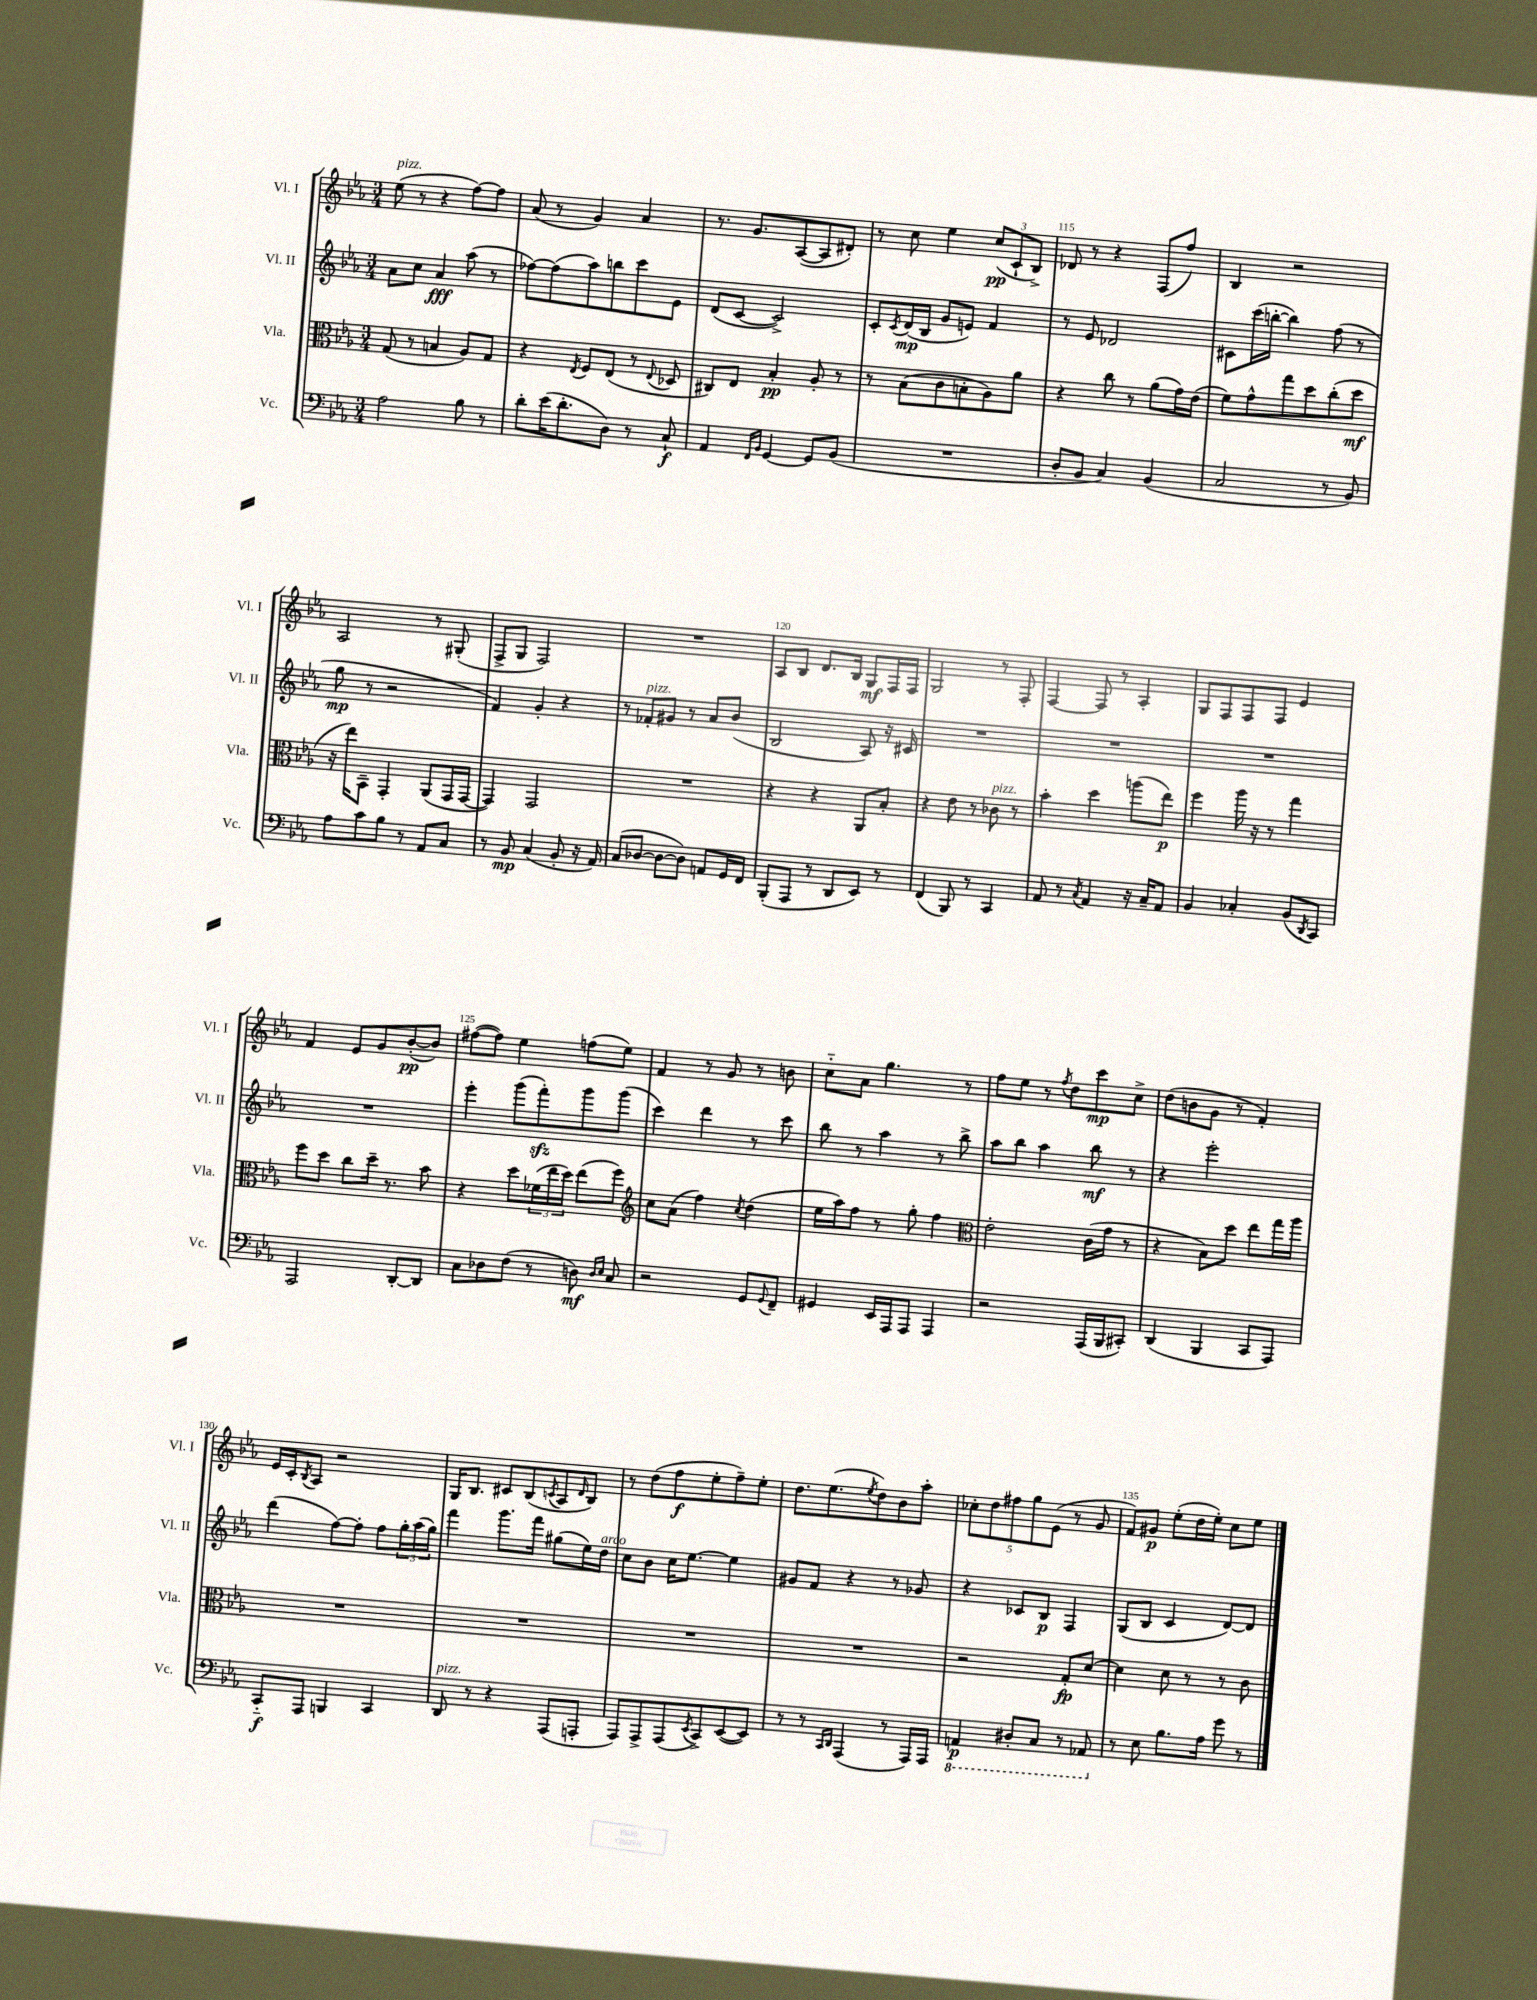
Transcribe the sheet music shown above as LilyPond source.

<<
\new StaffGroup <<
\new Staff = "s0" \with { instrumentName = "Vl. I" shortInstrumentName = "Vl. I" } {
    \clef treble \key ees \major \numericTimeSignature \time 3/4
    ees''8^\markup { \italic "pizz." }( r8 r4 f''8~) f''8 |
    aes'8( r8 g'4) aes'4 |
    r8. g'8. aes8~( aes8 dis'8-.) |
    r8 c''8 ees''4 \tuplet 3/2 { c''8\pp( c'8-! bes8->) } |
    des'8 r8 r4 f8( f''8) |
    bes4 r2 |
    aes2 r8 gis8-.( |
    f8-> g8 f2) |
    R2. |
    aes8 bes8 d'8. bes16 g8\mf f16 f16 |
    g2 r8 f8-. |
    f4~ f8 r8 aes4-. |
    g8 f8 f8 f8 ees'4 |
    f'4 ees'8 g'8 bes'8~-.\pp( bes'8) |
    fis''8~( fis''8) ees''4 f''8( ees''8) |
    f'4 r8 g'8 r8 b'8 |
    c''8-_ aes'8 g''4. r8 |
    f''8 ees''8 r8 \acciaccatura { f''8 } d''8 c'''8\mp c''8-> |
    d''8( b'8 g'8 r8 f'4-.) |
    ees'16 c'16-. \acciaccatura { bes8 } aes8 r2 |
    g16 bes8. cis'8 bes8( \acciaccatura { c'8 } aes8 \grace { d'16 } bes8) |
    r8 d''8( f''8\f ees''8-. f''8--) ees''8-. |
    d''8. ees''8.( \acciaccatura { ees''8 } d''8) bes'8 aes''8-. |
    \tuplet 5/4 { ces''8-. d''8 fis''8 g''8 ees'8( } r8 g'8 |
    f'8) gis'8\p ees''8-.( d''16 ees''16-.) c''8 ees''8 \bar "|." |
}
\new Staff = "s1" \with { instrumentName = "Vl. II" shortInstrumentName = "Vl. II" } {
    \clef treble \key ees \major \numericTimeSignature \time 3/4
    aes'8 c''8 aes'4\fff aes''8( r8 |
    fes''8~) fes''8( aes''8) b''8 c'''8 ees'8 |
    d'8( c'8~ c'2->) |
    c'8-. \acciaccatura { c'8 } d'16\mp( bes16 g'8 e'8) f'4 |
    r8 ees'8 des'2 |
    cis'8 c'''16( b''16~-. b''4) f''8( r8 |
    g''8\mp r8 r2 |
    f'4) g'4-. r4 |
    r8 fes'8-.^\markup { \italic "pizz." } gis'8 r8 aes'8 bes'8( |
    bes2 aes8) r16 cis'16 |
    R2. |
    R2. |
    R2. |
    R2. |
    ees'''4-. g'''8( f'''8-.\sfz) g'''8 g'''8( |
    c'''4) d'''4 r8 c'''8 |
    bes''8 r8 aes''4 r8 bes''8-> |
    aes''8 bes''8 aes''4 bes''8\mf r8 |
    r4 ees'''2-. |
    d'''4( f''8~) f''8-. f''8 \tuplet 3/2 { g''16-. aes''16( g''16) } |
    f'''4 g'''8. f'''16 gis''8( ees''16) d''16^\markup { \italic "arco" } |
    c''8 bes'8 c''16 ees''8.~ ees''4 |
    gis'8 f'8 r4 r8 ges'8 |
    r4 ces'8 bes8\p f4 |
    g8( bes8 c'4 d'8~) d'8 \bar "|." |
}
\new Staff = "s2" \with { instrumentName = "Vla." shortInstrumentName = "Vla." } {
    \clef alto \key ees \major \numericTimeSignature \time 3/4
    g8( r8 b4 aes8) g8 |
    r4 \acciaccatura { ees8 } f8 ees8( r8 \appoggiatura { ees8 } des8 |
    cis8) ees8 bes4-.\pp aes8-. r8 |
    r8 bes8( c'8 b8-. aes8) aes'8 |
    r4 c''8 r8 aes'8( g'16) ees'16( |
    f'8) g'8-^ g''8 d''8 c''8-.( d''8\mf |
    r16 ees''16) bes,8-- g,4-. aes,8( g,16 g,16~ |
    g,4) g,2 |
    R2. |
    r4 r4 aes,8 bes8-. |
    r4 ees'8 r8 ces'8^\markup { \italic "pizz." } r8 |
    bes'4-. d''4 a''8( ees''8\p) |
    f''4 aes''16 r16 r8 g''4 |
    f''8 d''8 c''8 d''16-- r8. bes'8 |
    r4 d''8 \tuplet 3/2 { fes'16( ees''16 d''16) } ees''8( f''8) |
    \clef treble c''8 aes'8( f''4) \acciaccatura { c''8 } d''4( |
    ees''16 aes''16) f''8 r8 g''8-. f''4 |
    \clef alto ees'2-. c'16( g'16 r8 |
    r4 bes8) d''8 ees''8 g''16 aes''16 |
    R2. |
    R2. |
    R2. |
    R2. |
    r2 g8-.\fp d'8~ |
    d'4 d'8 r8 r8 c'8 \bar "|." |
}
\new Staff = "s3" \with { instrumentName = "Vc." shortInstrumentName = "Vc." } {
    \clef bass \key ees \major \numericTimeSignature \time 3/4
    aes2 bes8 r8 |
    d'8-. ees'16( d'8.-. d8) r8 c8-!\f |
    aes,4 \grace { f,16 bes,16 } g,4~ g,8 bes,8( |
    R2. |
    d8-. bes,8 c4) bes,4( |
    c2 r8 bes,8) |
    aes8 c'8 bes8 r8 aes,8 c8 |
    r8 bes,8\mp c4( bes,8-. r16 aes,16) |
    c8( des8~ des8~ des8) a,8 g,16 f,16 |
    bes,,8-.( aes,,8 r8 d,8 ees,8) r8 |
    f,4( bes,,8) r8 c,4 |
    aes,8 r8 \acciaccatura { c8 } aes,4 r16 c16-- aes,8 |
    bes,4 ces4-. bes,8( \acciaccatura { d,8 } c,8) |
    aes,,2 d,8~-. d,8 |
    c8 des8 f8( r8 d8\mf) \grace { d16 ees16 } c8 |
    r2 g,8 \appoggiatura { g,8 } f,8-- |
    gis,4 ees,16 aes,,16 aes,,8 aes,,4 |
    r2 aes,,16( bes,,16 cis,8-.) |
    d,4( bes,,4 c,8 aes,,8) |
    c,8-_\f aes,,8 b,,4 c,4 |
    d,8^\markup { \italic "pizz." } r8 r4 aes,,8( a,,8-. |
    aes,,8) aes,,8-> aes,,8( \acciaccatura { ees,8 } c,8->) ees,8~( ees,8) |
    r8 r8 \grace { c,16 d,16 } aes,,4( r8 aes,,16) aes,,16 |
    \ottava #-1 a,,4\p dis,8-. c,8 r8 aes,,8 \ottava #0 |
    r8 ees8 bes8. aes16 g'8 r8 \bar "|." |
}
>>
>>
\layout { \context { \Score currentBarNumber = #111 \override BarNumber.break-visibility = ##(#f #t #t) barNumberVisibility = #(every-nth-bar-number-visible 5) } }
